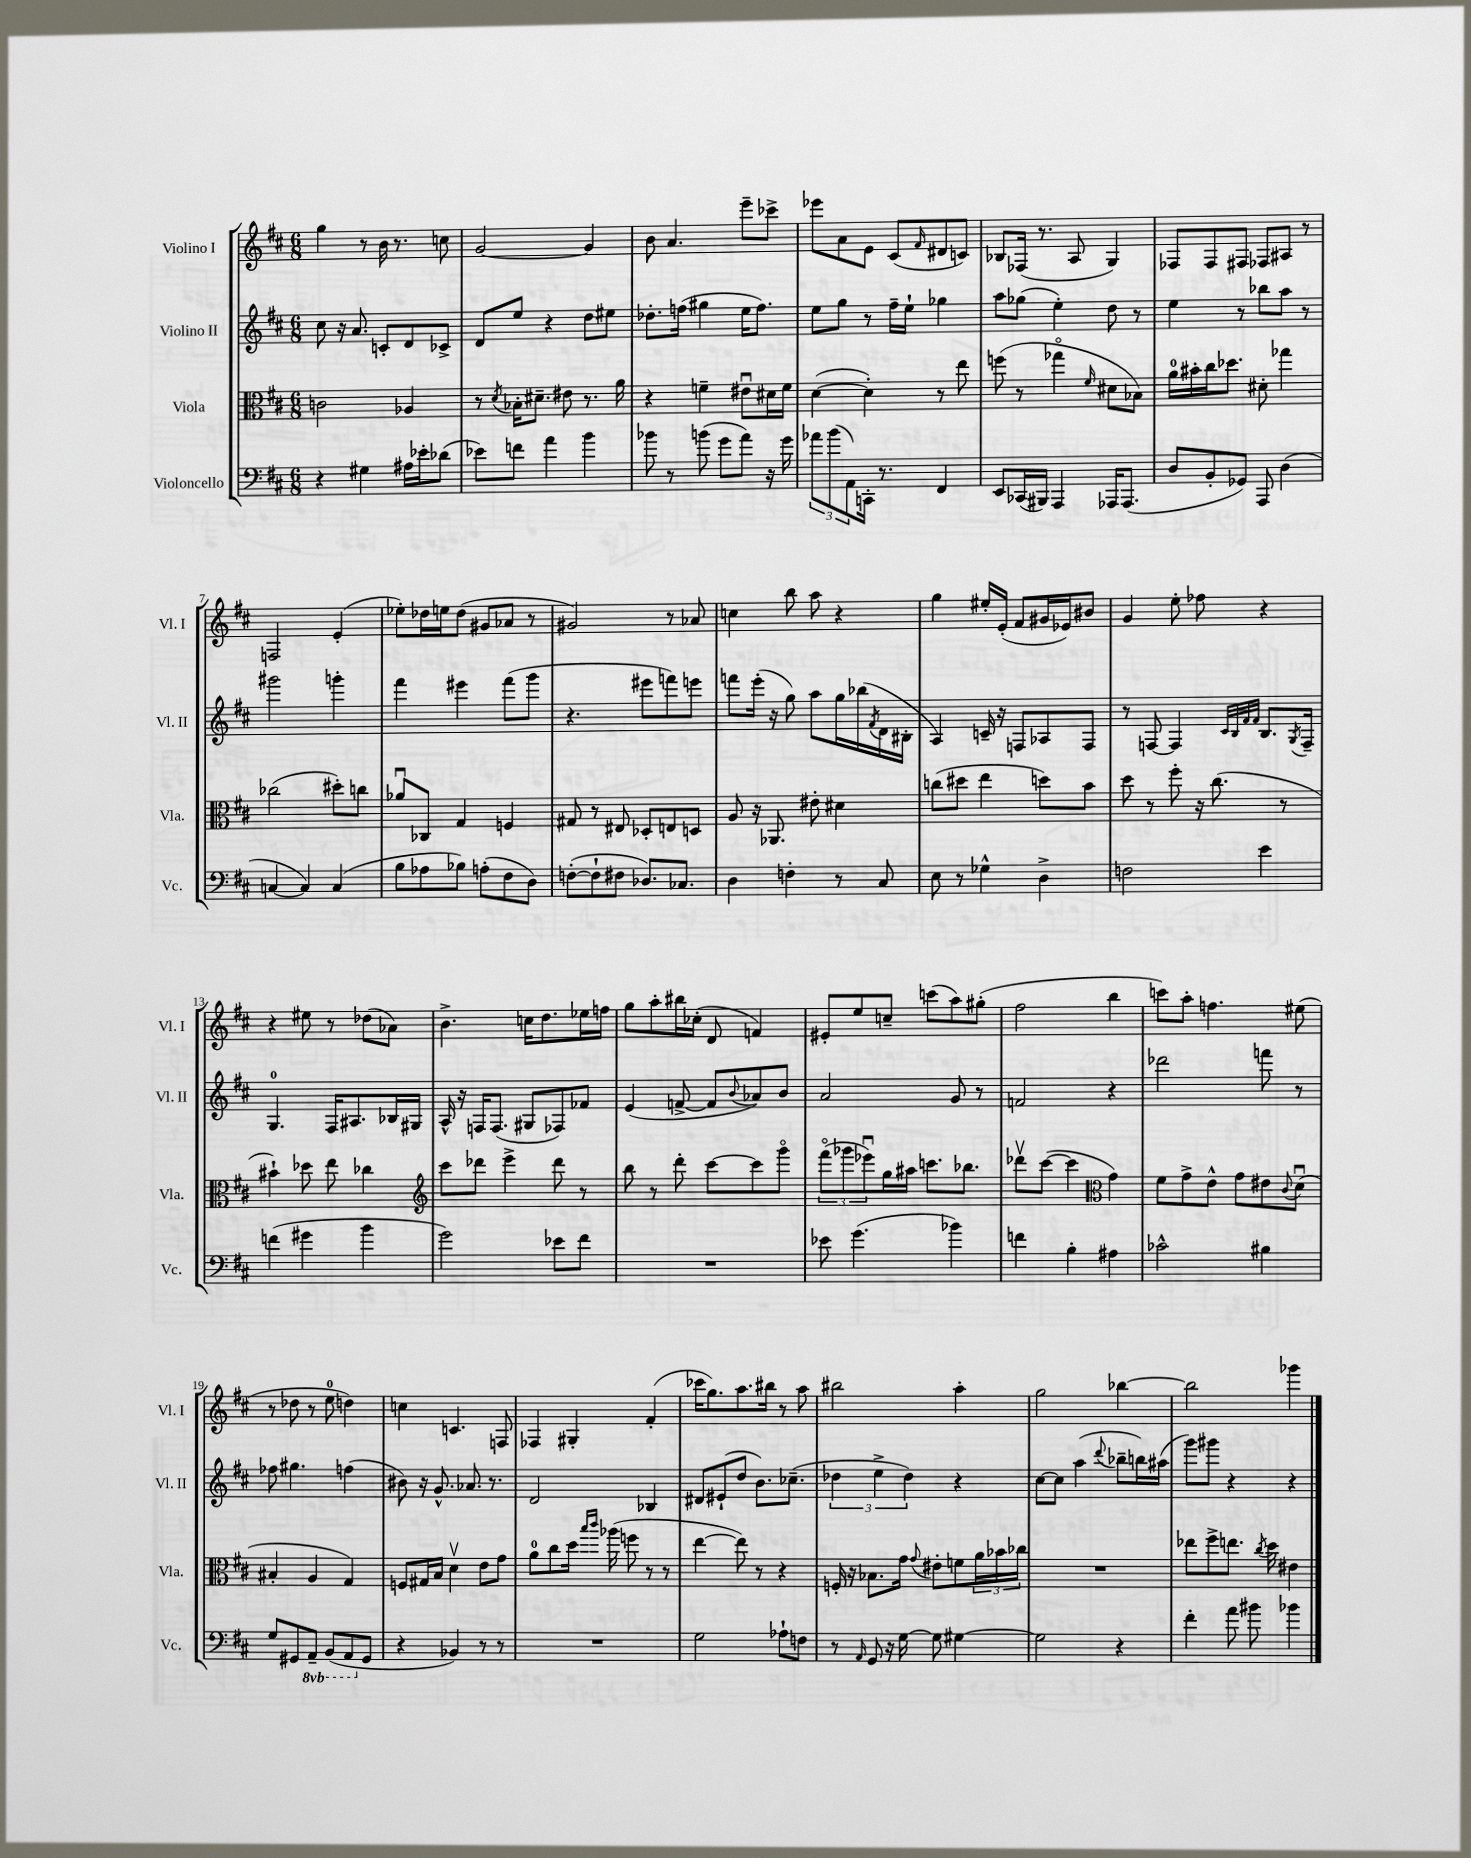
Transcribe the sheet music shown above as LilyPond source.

<<
\new StaffGroup <<
\new Staff = "s0" \with { instrumentName = "Violino I" shortInstrumentName = "Vl. I" } {
    \clef treble \key d \major \numericTimeSignature \time 6/8
    g''4 r8 b'16 r8. c''8 |
    g'2~ g'4 |
    b'8 a'4. e'''8-- ces'''8-> |
    ees'''8 a'8 e'8 cis'8( \grace { fis'16 } dis'8 c'8) |
    bes8 fes16( r8. a8 g4) |
    fes8 fes8 fis8 fes8 ais8 r8 |
    f2 e'4-.( |
    ees''8-.) des''16 e''16 des''8( gis'8 aes'8 r8 |
    gis'2) r8 aes'8 |
    c''4 b''8 a''8 r4 |
    g''4 eis''16-. e'16-.( fis'8 gis'16 ees'16) bis'8 |
    g'4 e''8-. fes''8 r4 |
    r4 eis''8 r8 des''8( aes'8) |
    b'4.-> c''16 d''8. ees''16 f''16 |
    g''8 a''8-. bis''16 ces''16-.( d'8 f'4) |
    eis'8-. e''8 c''8-- c'''8( a''8) gis''8-.( |
    fis''2 b''4 |
    c'''8) a''8-. f''4. eis''8( |
    r8 des''8 r8 e''8-0 d''4) |
    c''4 c'4. f8 |
    fes4 gis4-. fis'4-.( |
    ces'''16 g''8.) a''8. bis''16 r8 a''8 |
    bis''2 a''4-. |
    g''2 bes''4~ |
    bes''2 ges'''4 \bar "|." |
}
\new Staff = "s1" \with { instrumentName = "Violino II" shortInstrumentName = "Vl. II" } {
    \clef treble \key d \major \numericTimeSignature \time 6/8
    cis''8 r16 a'8. c'8-. d'8 ces'8-> |
    d'8 e''8 r4 d''8 eis''8 |
    des''8.-. f''16( gis''4 e''16 f''8.) |
    e''8 g''8 r8 fis''16-- e''16-! ges''4 |
    a''8 ges''8( e''4-.) d''8 r8 |
    e''4 r8 bes''8 a''8 r8 |
    gis'''2 g'''4-. |
    fis'''4 eis'''4 fis'''8( g'''8 |
    r4. eis'''8 f'''8) e'''8 |
    f'''8 e'''16-.( r16 g''8) a''8 g''16 bes''16( \acciaccatura { fis'8 } d'16 bis16-. |
    a4) c'16-- r16 f8 aes8 f8 |
    r8 f8~ f4 \grace { cis'32 b32 fis'32 fis'32 } b8. \acciaccatura { g8 } f16-- |
    g4.-0 fis16 ais8. bes16 gis16 |
    a16-^ r16 f16 f8.( gis8 fes8) fes'8 |
    e'4( f'8~-> f'8 \appoggiatura { b'8 } aes'8) b'8 |
    a'2 g'8 r8 |
    f'2 r4 |
    des'''2 f'''8 r8 |
    fes''8 gis''4. f''4( |
    bis'8) r16 g'8.-^ aes'8. r8. |
    d'2 bes4 |
    dis'8 eis'8-!( d''8 b'8.) ces''8.--( |
    \tuplet 3/2 { des''4 e''4-> des''4) } r4 |
    cis''8~ cis''8 a''4( \appoggiatura { d'''8 } bes''8-- b''16) ais''16( |
    g'''8) gis'''8 r4 r4 \bar "|." |
}
\new Staff = "s2" \with { instrumentName = "Viola" shortInstrumentName = "Vla." } {
    \clef alto \key d \major \numericTimeSignature \time 6/8
    c'2 aes4 |
    r8 \acciaccatura { d'8 } bes16-. dis'8.-- eis'8 r8. a'16 |
    r4 f'4-- eis'8\downbow dis'16 f'16 |
    d'4~( d'4-.) r8 e''8 |
    f''8( r8 ges''4\flageolet \grace { fis'16 } dis'8 bes8) |
    a'16-0 bis'16-. cis''16 des''8. dis'8-. ges''4 |
    ces''2( dis''8-.) c''8 |
    aes'8\downbow ces8 g4 f4 |
    gis8 r8 eis8 des8-. e8 d8 |
    a8 r16 aes,8. eis'8-. dis'4 |
    c''8( dis''8 e''4 d''8) b'8 |
    d''8 r8 fis''8-. r16 cis''8.( r8 |
    bis'4-!) des''8 e''8 ces''4 |
    \clef treble cis'''8 des'''8 e'''4-> des'''8 r8 |
    b''8 r8 d'''8-. cis'''8~ cis'''8 g'''8\flageolet |
    \tuplet 3/2 { fis'''8\flageolet( ges'''8 ees'''8\downbow) } g''16 ais''16 c'''8. bes''8. |
    des'''8\upbow cis'''8~( cis'''4 \clef alto g'4) |
    fis'8 g'8-> e'8-^ g'8 eis'8 \appoggiatura { cis'8 } d'8\downbow( |
    bis4-. a4 g4) |
    f8 gis16 b16 d'4\upbow e'8 g'8 |
    a'8-0 cis''8 d''16 \grace { b''16 cis'''16 } aes''16( f''8 r8 r8 |
    e''4~ e''8) r8 r4 |
    f16-. r16 bes8. g'16 \appoggiatura { g'8 } eis'8-. f'8 \tuplet 3/2 { a'16 bes'16 ces''16 } |
    R2. |
    ees''8 fis''8-> e''8. \acciaccatura { cis''8 } d''16 eis'4 \bar "|." |
}
\new Staff = "s3" \with { instrumentName = "Violoncello" shortInstrumentName = "Vc." } {
    \clef bass \key d \major \numericTimeSignature \time 6/8 \set Staff.ottavationMarkups = #ottavation-simple-ordinals
    r4 gis4 ais16 ees'16-. des'8( |
    ees'8) f'8 a'4 b'4 |
    bes'8 r8 b'8( g'8 a'8) r16 g'16 |
    \tuplet 3/2 { aes'8 b'8( a,8) } c,16-. r8. fis,4 |
    e,8 ces,16( bis,,16) a,,4 aes,,16 aes,,8.( |
    d8 b,8-. ges,8) a,,8 d4( |
    c4~ c4) c4( |
    b8 aes8 bes8) a8-.( fis8 d8) |
    f8~-.( f8-! fis8 des8.) ces8. |
    d4 f4-. r8 cis8 |
    e8 r8 ges4-^ d4-> |
    f2 e'4 |
    f'4( gis'4 b'4 |
    g'2) ees'8 fis'8 |
    R2. |
    ees'8 g'4.( bes'4) |
    f'4 b4-. ais4 |
    ces'2-^ bis4 |
    g8 gis,8 \ottava #-1 a,,8-- b,,8( a,,8 \ottava #0 gis,8 |
    r4 bes,4) r8 r8 |
    R2. |
    g2 aes8-! f8 |
    r8 \grace { a,16 } g,8 r16 g16~ g8 gis4~ |
    gis2 r4 |
    fis'4-. a'8 bis'8 bes'4 \bar "|." |
}
>>
>>
